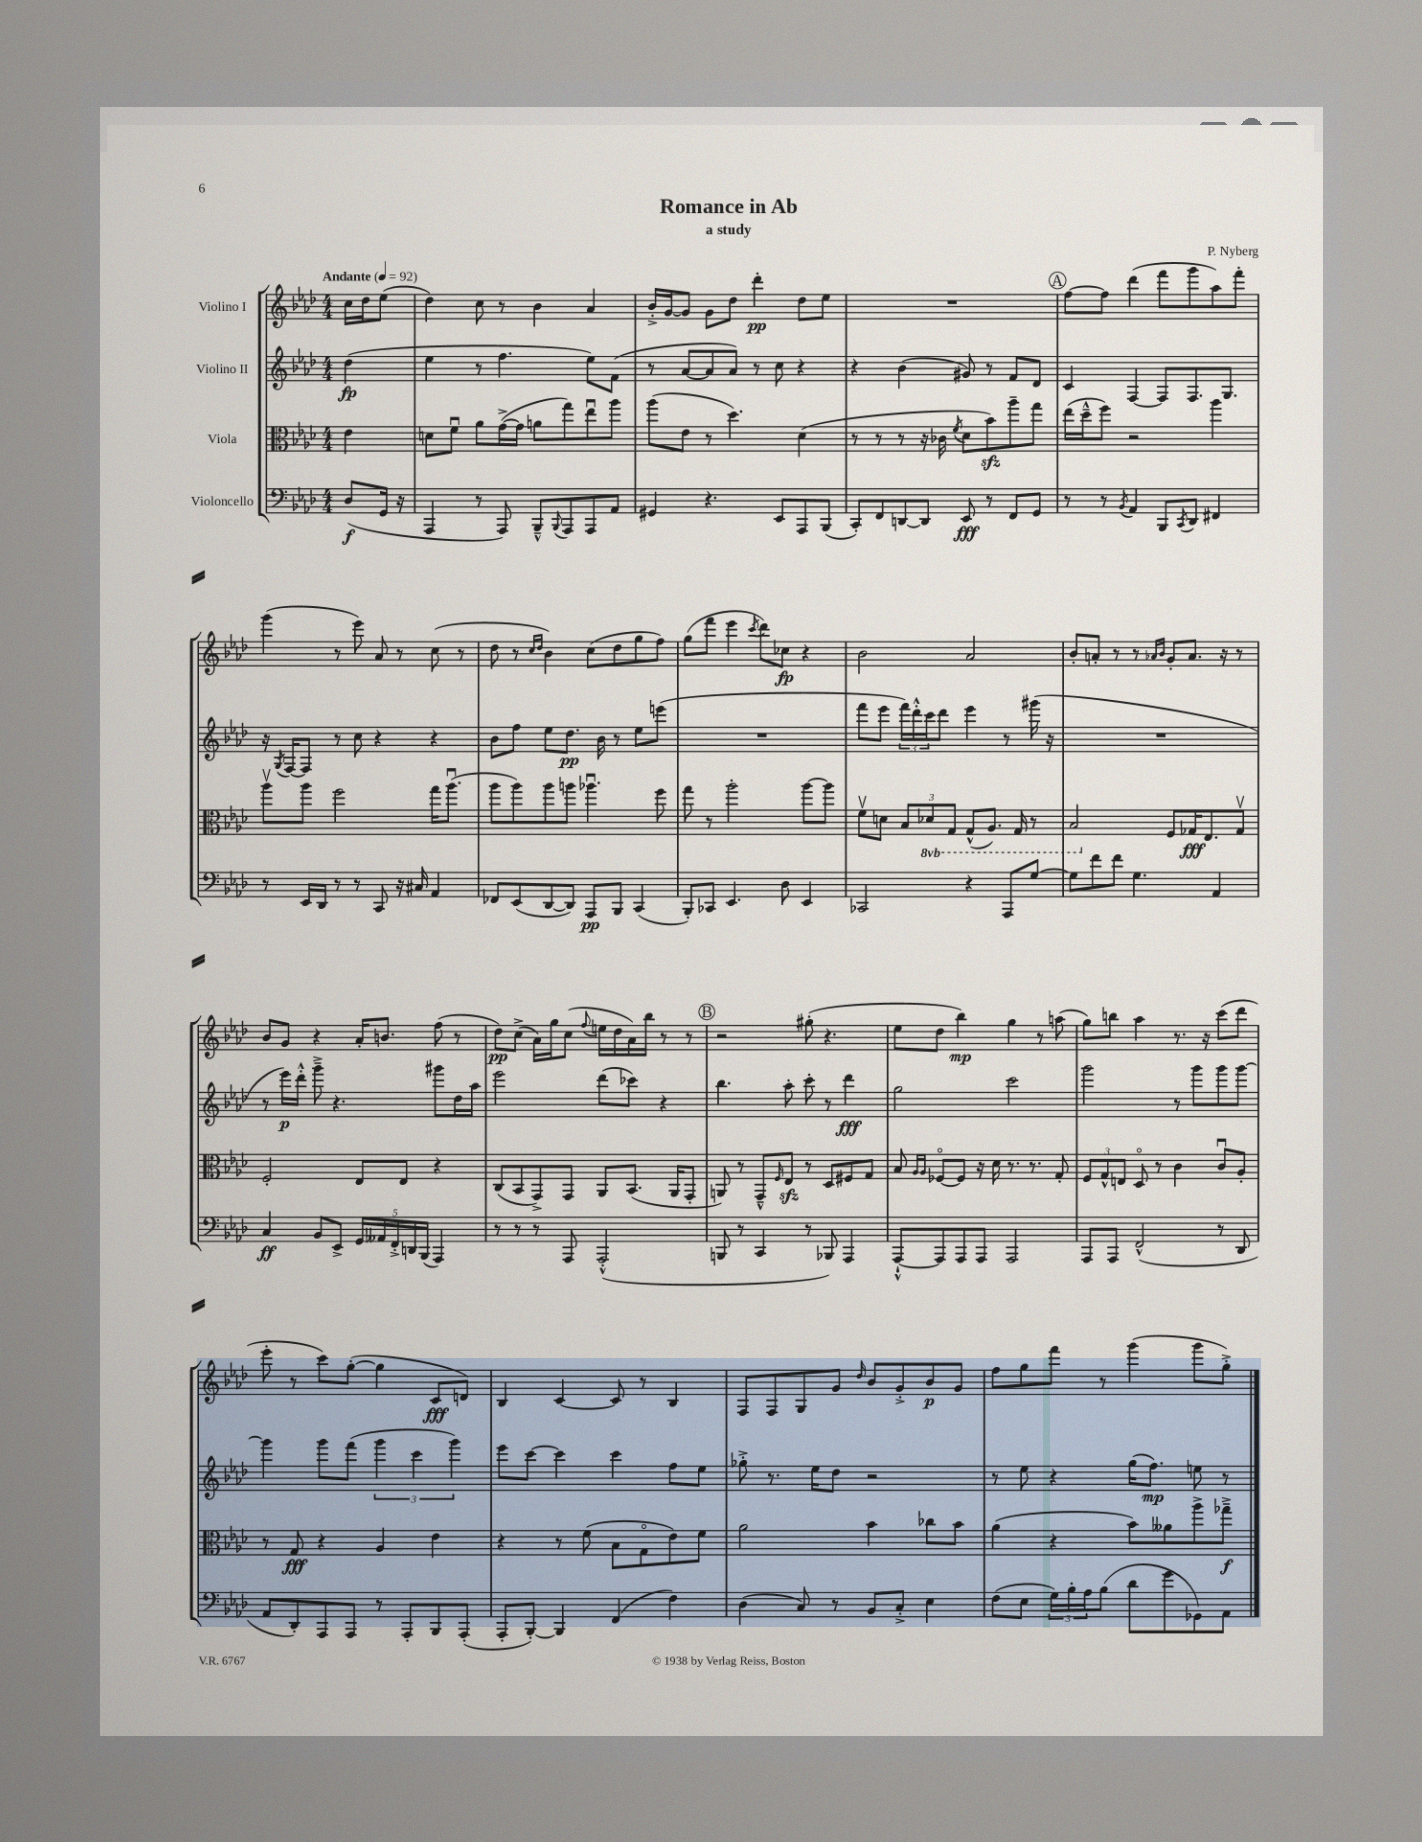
\header { title = "Romance in Ab" composer = "P. Nyberg" subtitle = "a study" }
<<
\new StaffGroup <<
\new Staff = "s0" \with { instrumentName = "Violino I" } {
    \clef treble \key aes \major \numericTimeSignature \time 4/4 \partial 4 \tempo "Andante" 4 = 92
    c''16 des''16 ees''8( |
    des''4) c''8 r8 bes'4 aes'4 |
    bes'16-.-> g'16~ g'8 g'8 des''8 des'''4-.\pp des''8 ees''8 |
    R1 |
    \mark \markup { \circle "A" } f''8~ f''8 des'''4( f'''8 g'''8 aes''8) f'''8-. |
    g'''4( r8 ees'''8) aes'8 r8 c''8( r8 |
    des''8 r8 \grace { c''16 des''16 } bes'4) c''8( des''8 g''8 f''8) |
    g''8( f'''8 ees'''4 \acciaccatura { c'''8 } des'''8) ces''8\fp r4 |
    bes'2 aes'2 |
    bes'8-. a'8-. r8 r8 \grace { aes'16 bes'16 } g'8-. aes'8. r16 r8 |
    bes'8 g'8 r4 aes'16-. b'8. f''8( r8 |
    des''8\pp) c''8->( aes'16) g''16 c''8( \appoggiatura { f''8 } e''16 des''16 aes'16) bes''16 r8 r8 |
    \mark \markup { \circle "B" } r2 gis''8-.( r4. |
    ees''8 des''8 bes''4\mp) g''4 r8 a''8( |
    g''8) b''8 aes''4 r8. r16 c'''8( des'''8 |
    ees'''8-. r8 c'''8) g''8~-.( g''4 c'8\fff d'8) |
    bes4 c'4~ c'8 r8 bes4 |
    f8 f8 g8 g'8 \grace { des''16 } bes'8 g'8-.-> bes'8\p g'8 |
    f''8 g''8 f'''8 r8 g'''4( g'''8 g''8-.->) \bar "|." |
}
\new Staff = "s1" \with { instrumentName = "Violino II" } {
    \clef treble \key aes \major \numericTimeSignature \time 4/4 \partial 4
    des''4\fp( |
    ees''4 r8 f''4. ees''8) f'8( |
    r8 aes'8~ aes'8 aes'8) r8 c''8 r4 |
    r4 bes'4( gis'8) r8 f'8 des'8 |
    \mark \markup { \circle "A" } c'4 f4~ f8 f8. g8. |
    r16 \acciaccatura { g8 } f16~ f8 r8 c''8 r4 r4 |
    bes'8 f''8 ees''8 des''8.\pp bes'16 r8 ees''8 e'''8( |
    R1 |
    f'''8 ees'''8 \tuplet 3/2 { f'''16) des'''16-.-^ c'''16 } des'''8 ees'''4 r8 gis'''16( r16 |
    R1 |
    r8 ees'''16\p) des'''16-.-^ g'''8---> r4. gis'''8 des''16 aes''16 |
    ees'''2 des'''8( ces'''8) r4 |
    \mark \markup { \circle "B" } bes''4. aes''8-. c'''8-. r8 des'''4\fff |
    g''2 c'''2 |
    g'''2 r8 g'''8 g'''8 g'''8~ |
    g'''4 g'''8 f'''8( \tuplet 3/2 { g'''4 c'''4 g'''4) } |
    ees'''8 c'''8~ c'''4 c'''4 f''8 ees''8 |
    ges''8-.-> r8. ees''16 des''8 r2 |
    r8 ees''8 r4 g''16( f''8.\mp) e''8 r8 \bar "|." |
}
\new Staff = "s2" \with { instrumentName = "Viola" } {
    \clef alto \key aes \major \numericTimeSignature \time 4/4 \set Staff.ottavationMarkups = #ottavation-simple-ordinals \partial 4
    ees'4 |
    d'8 f'8\downbow aes'8 g'16~->( g'16 a'8 g''8) ees''8\downbow aes''8 |
    aes''8( ees'8 r8 des''4.) des'4( |
    r8 r8 r8 r16 ces'16 \acciaccatura { f'8 } des'8 bes'8\sfz) aes''8-- g''8 |
    \mark \markup { \circle "A" } ees''16( des''16---^ f''8) r2 aes''4 |
    aes''8\upbow aes''8 f''2 g''16 aes''8.\downbow( |
    aes''8 aes''8) aes''8 a''8 aes''4.\downbow f''8 |
    g''8 r8 aes''2-. aes''8~ aes''8 |
    f'8\upbow d'8 \tuplet 3/2 { bes8 \ottava #-1 des!8 g,8 } g,8-^( aes,8.) g,16 r8 |
    bes,2 \ottava #0 f8 ges16\fff ees8. ges8\upbow |
    f2-. ees8 ees8 r4 |
    c8( bes,8 g,8->) g,8 aes,8 bes,8.( aes,16 g,8-. |
    \mark \markup { \circle "B" } a,8) r8 g,8---^ \grace { f16 } ees8\sfz r8 des8 fis8 g8 |
    bes8 \grace { aes16 aes16 } fes8~\flageolet fes8 r16 des'16 r8. r8. g8-. |
    \tuplet 3/2 { f8 g8-^ e8 } des8\flageolet r8 c'4 c'8\downbow aes8-. |
    r8 g8\fff r4 aes4 ees'4 |
    r4 r8 f'8( bes8 g8\flageolet ees'8) f'8 |
    aes'2 bes'4 ces''8 bes'8 |
    aes'4( r4 bes'8) aeses'8 aes''8-> ges''8--->\f \bar "|." |
}
\new Staff = "s3" \with { instrumentName = "Violoncello" } {
    \clef bass \key aes \major \numericTimeSignature \time 4/4 \partial 4
    des8\f( g,16 r16 |
    aes,,4 r8 aes,,8) bes,,8---^ \appoggiatura { bes,,8 } aes,,8 aes,,8 aes,8 |
    gis,4 r4. ees,8 aes,,8 bes,,8( |
    c,8-.) f,8 d,8~ d,8 ees,8\fff r8 f,8 g,8 |
    \mark \markup { \circle "A" } r8 r8 \acciaccatura { bes,8 } aes,4 bes,,8 \acciaccatura { c,8 } des,8 fis,4 |
    r8 ees,16 des,16 r8 r8 c,8 r16 cis16 aes,4 |
    fes,8 ees,8( des,8~ des,8) aes,,8\pp bes,,8 c,4( |
    bes,,8-.) ces,8 ees,4. des8 ees,4 |
    ces,2 r4 aes,,8 g8~ |
    g8 f'8 f'8 g4. aes,4 |
    c4\ff bes,8 ees,8-> \tuplet 5/4 { g,16 aeses,16 f,16-.-> d,16 bes,,16( } aes,,4) |
    r8 r8 r8 aes,,8 aes,,2-.-^( |
    \mark \markup { \circle "B" } b,,8 r8 c,4 r8 bes,,8) aes,,4 |
    aes,,8~-!-^ aes,,8 aes,,8 aes,,8 aes,,2 |
    aes,,8 aes,,8 f,2-^( r8 des,8 |
    aes,8 des,8-.) aes,,8 aes,,8 r8 aes,,8-. bes,,8 aes,,8-.( |
    aes,,8-. bes,,8~-.) bes,,4 f,4( f4) |
    des4( c8) r8 bes,8 c8-.-> ees4 |
    f8( ees8 \tuplet 3/2 { g16) bes16-. aes16 } bes8( des'8 g'8 ges,8) aes,8 \bar "|." |
}
>>
>>
\layout { \context { \Score \remove "Bar_number_engraver" } }
